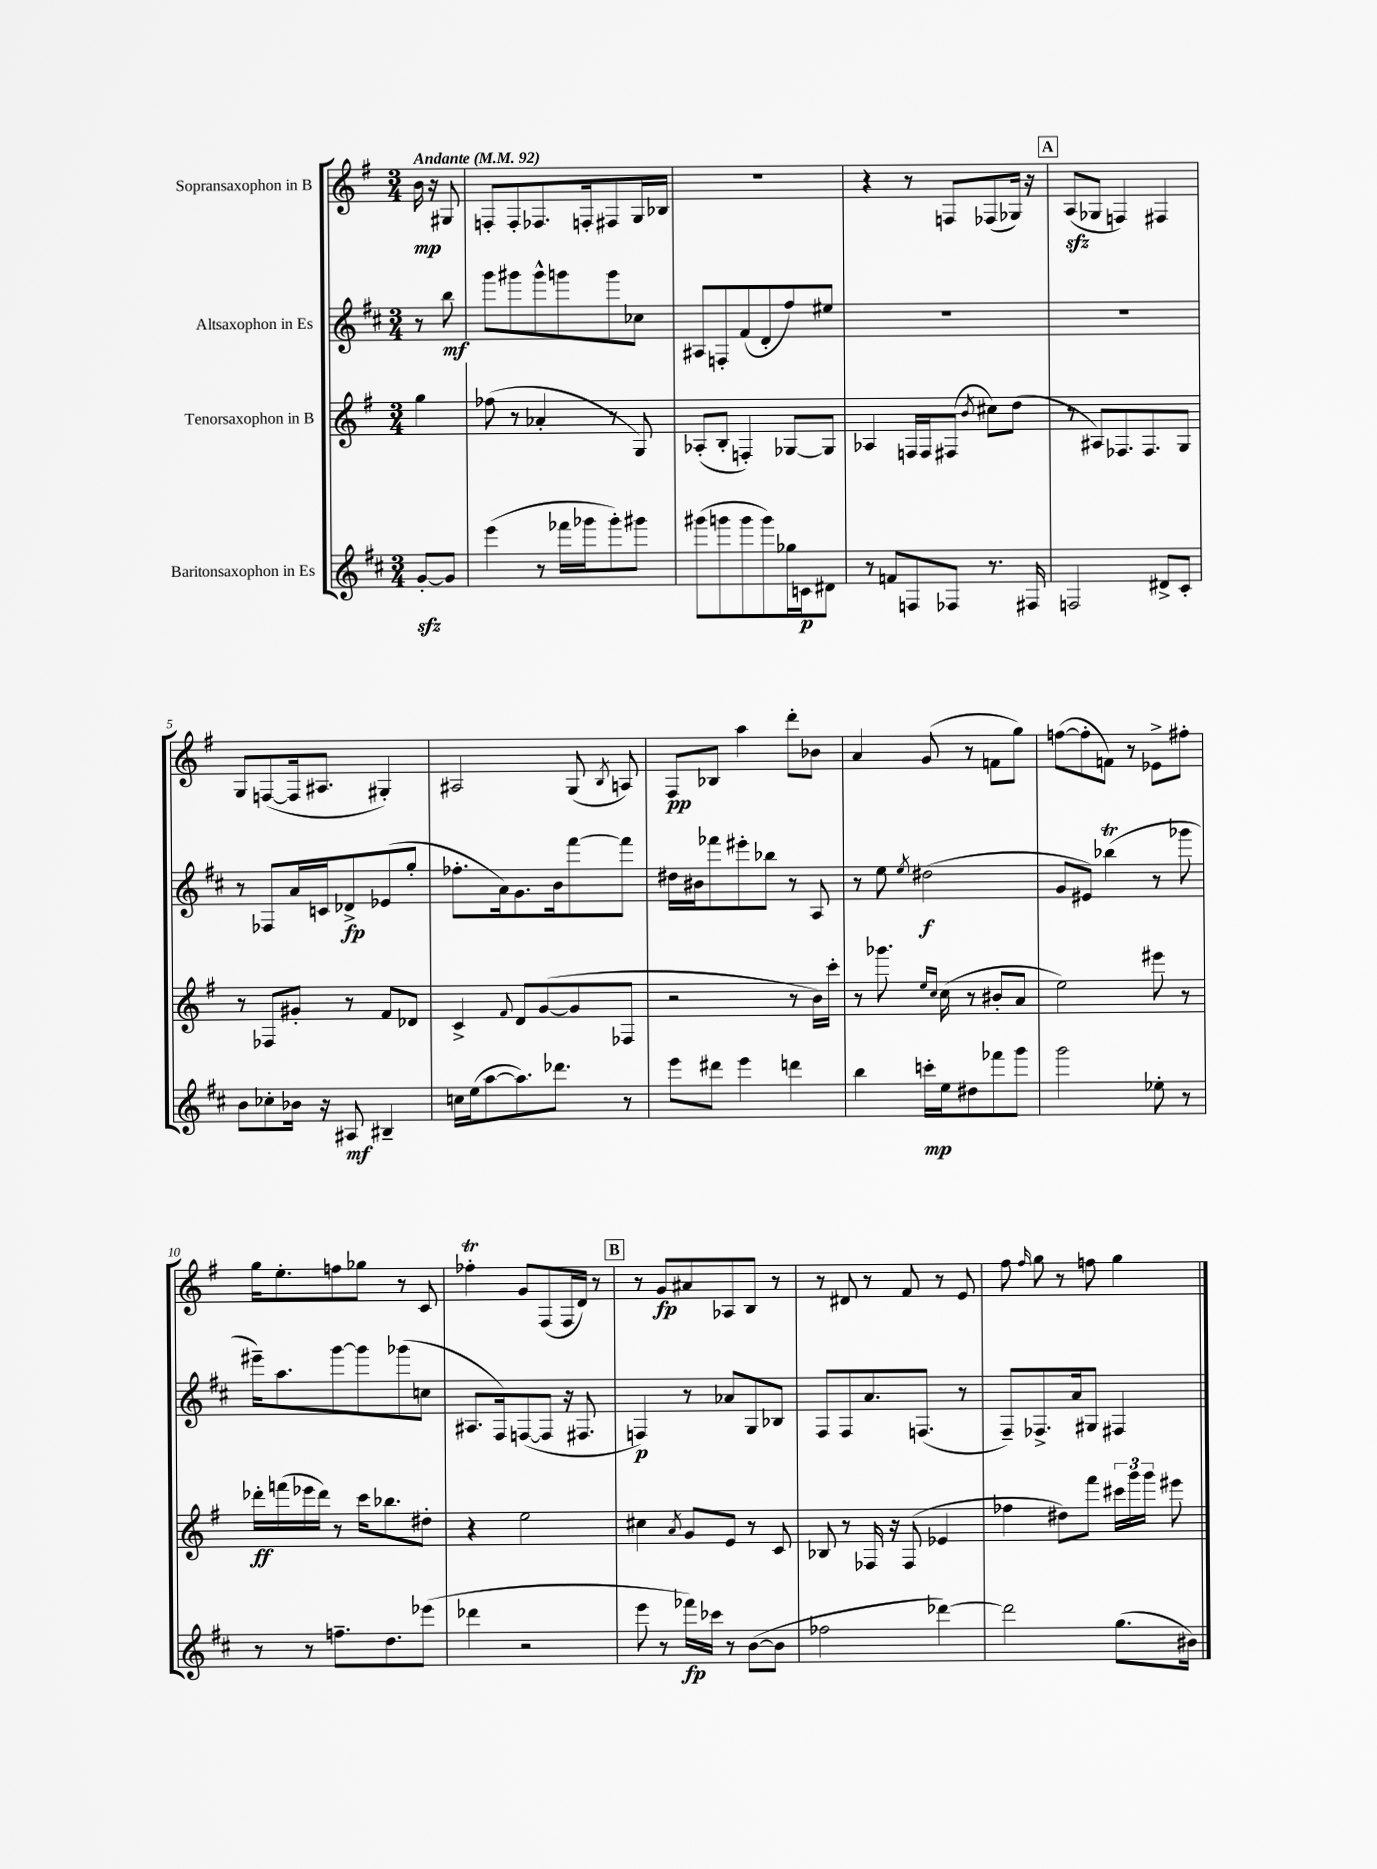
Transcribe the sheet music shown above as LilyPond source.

<<
\new StaffGroup <<
\new Staff = "s0" \with { instrumentName = "Sopransaxophon in B" } {
    \clef treble \key g \major \numericTimeSignature \time 3/4 \partial 4 \tempo "Andante" 4 = 92
    \autoBeamOff b'16\mp r16 gis8 |
    f8[-. f8-. fes8. f16-. fis8 g16 bes16] |
    R2. |
    r4 r8 f8[ fes8( ges16]) r16 |
    \mark \markup { \box "A" } a8[\sfz( ges8] f4) fis4 |
    g8[ f8~( f16 ais8.] gis4-.) |
    ais2 g8( \acciaccatura { b8 } a8) |
    fis8[\pp bes8] a''4 d'''8[-. bes'8] |
    a'4 g'8( r8 f'8[ g''8]) |
    f''8[~( f''8-. f'8]) r8 ees'8[-> fis''8]-. |
    g''16[ e''8.-. f''8 ges''8] r8 c'8 |
    fes''4-.\trill g'8[ fis8( fis16 d'16]) r8 |
    \mark \markup { \box "B" } r8 g'8[\fp ais'8 aes8 b8] r8 |
    r8 dis'8 r8 fis'8 r8 e'8 |
    fis''8 \grace { fis''16 } g''8 r8 f''8 g''4 \bar "|." |
}
\new Staff = "s1" \with { instrumentName = "Altsaxophon in Es" } {
    \clef treble \key d \major \numericTimeSignature \time 3/4 \partial 4
    \autoBeamOff r8 b''8\mf |
    g'''8[ gis'''8 gis'''8-^ g'''8 g'''8 ces''8] |
    ais8[ f8-. fis'8( d'8-. fis''8) eis''8] |
    R2. |
    \mark \markup { \box "A" } R2. |
    r8 fes8[ a'16 c'16 des'8->\fp ees'8( g''8]-. |
    fes''8.[-. a'16) g'8. b'16 fis'''8~ fis'''8] |
    dis''16[ bis'16 fes'''8 eis'''8-. bes''8] r8 a8 |
    r8 e''8 \acciaccatura { e''8 } dis''2\f( |
    g'8[ eis'8]) bes''4\trill( r8 ges'''8 |
    eis'''16[--) a''8. g'''8~ g'''8 ges'''8( c''8] |
    ais8.[ fis16) f8~( f8] r16 fis8. |
    \mark \markup { \box "B" } f4\p) r8 aes'8[ g8 bes8] |
    fis8[ fis8 a'8. f8.]( r8 |
    fis8[--) fes8.-> a'16 gis8] fis4 \bar "|." |
}
\new Staff = "s2" \with { instrumentName = "Tenorsaxophon in B" } {
    \clef treble \key g \major \numericTimeSignature \time 3/4 \partial 4
    \autoBeamOff g''4 |
    fes''8( r8 aes'4-. r8 g8) |
    aes8[-.( b8]-. f4-.) ges8[~ ges8] |
    aes4 f16[ f16 fis8]( \acciaccatura { b'8 } cis''8[) d''8]( |
    \mark \markup { \box "A" } r8 ais8[) fes8. fes8. g8] |
    r8 fes8[ gis'8]-. r8 fis'8[ des'8] |
    c'4-> \appoggiatura { fis'8 } d'8[ g'8~( g'8 fes8] |
    r2 r8 b'16[) c'''16]-. |
    r8 ges'''8. \grace { e''16[ c''16] } c''16( r8 bis'8[-. a'8] |
    e''2) eis'''8 r8 |
    des'''16[-.\ff f'''16( ees'''16 des'''16]) r8 c'''16[ bes''8. dis''8]-. |
    r4 e''2 |
    \mark \markup { \box "B" } cis''4 \acciaccatura { a'8 } g'8[ e'8] r8 c'8 |
    bes8 r8 fes16 r16 fes8( ees'4 |
    fes''4 dis''8[) fis'''8] \tuplet 3/2 { cis'''16[ g'''16 g'''16] } eis'''8 \bar "|." |
}
\new Staff = "s3" \with { instrumentName = "Baritonsaxophon in Es" } {
    \clef treble \key d \major \numericTimeSignature \time 3/4 \partial 4
    \autoBeamOff g'8[~-.\sfz g'8] |
    e'''4( r8 fes'''16[ ges'''16 ges'''8-.) gis'''8] |
    gis'''8[( g'''8 g'''8 g'''8) ges''16 c'16\p dis'8] |
    r8 f'8[ f8 fes8] r8. fis16 |
    \mark \markup { \box "A" } f2 dis'8[-> cis'8]-. |
    b'8[ ces''8-. bes'16] r16 ais8\mf bis4-- |
    c''16[ e''16( a''8~ a''8.) des'''8.] r8 |
    e'''8[ dis'''8] e'''4 d'''4 |
    b''4 c'''16[-.\mp e''16 dis''8 fes'''8 g'''8] |
    g'''2 ees''8-. r8 |
    r8 r8 f''8.[-- d''8. ees'''8]( |
    des'''4 r2 |
    \mark \markup { \box "B" } e'''8 r8 fes'''16[\fp) ces'''16] r8 b'8[~( b'8] |
    fes''2 des'''4~) |
    des'''2 g''8.[( bis'16]) \bar "|." |
}
>>
>>
